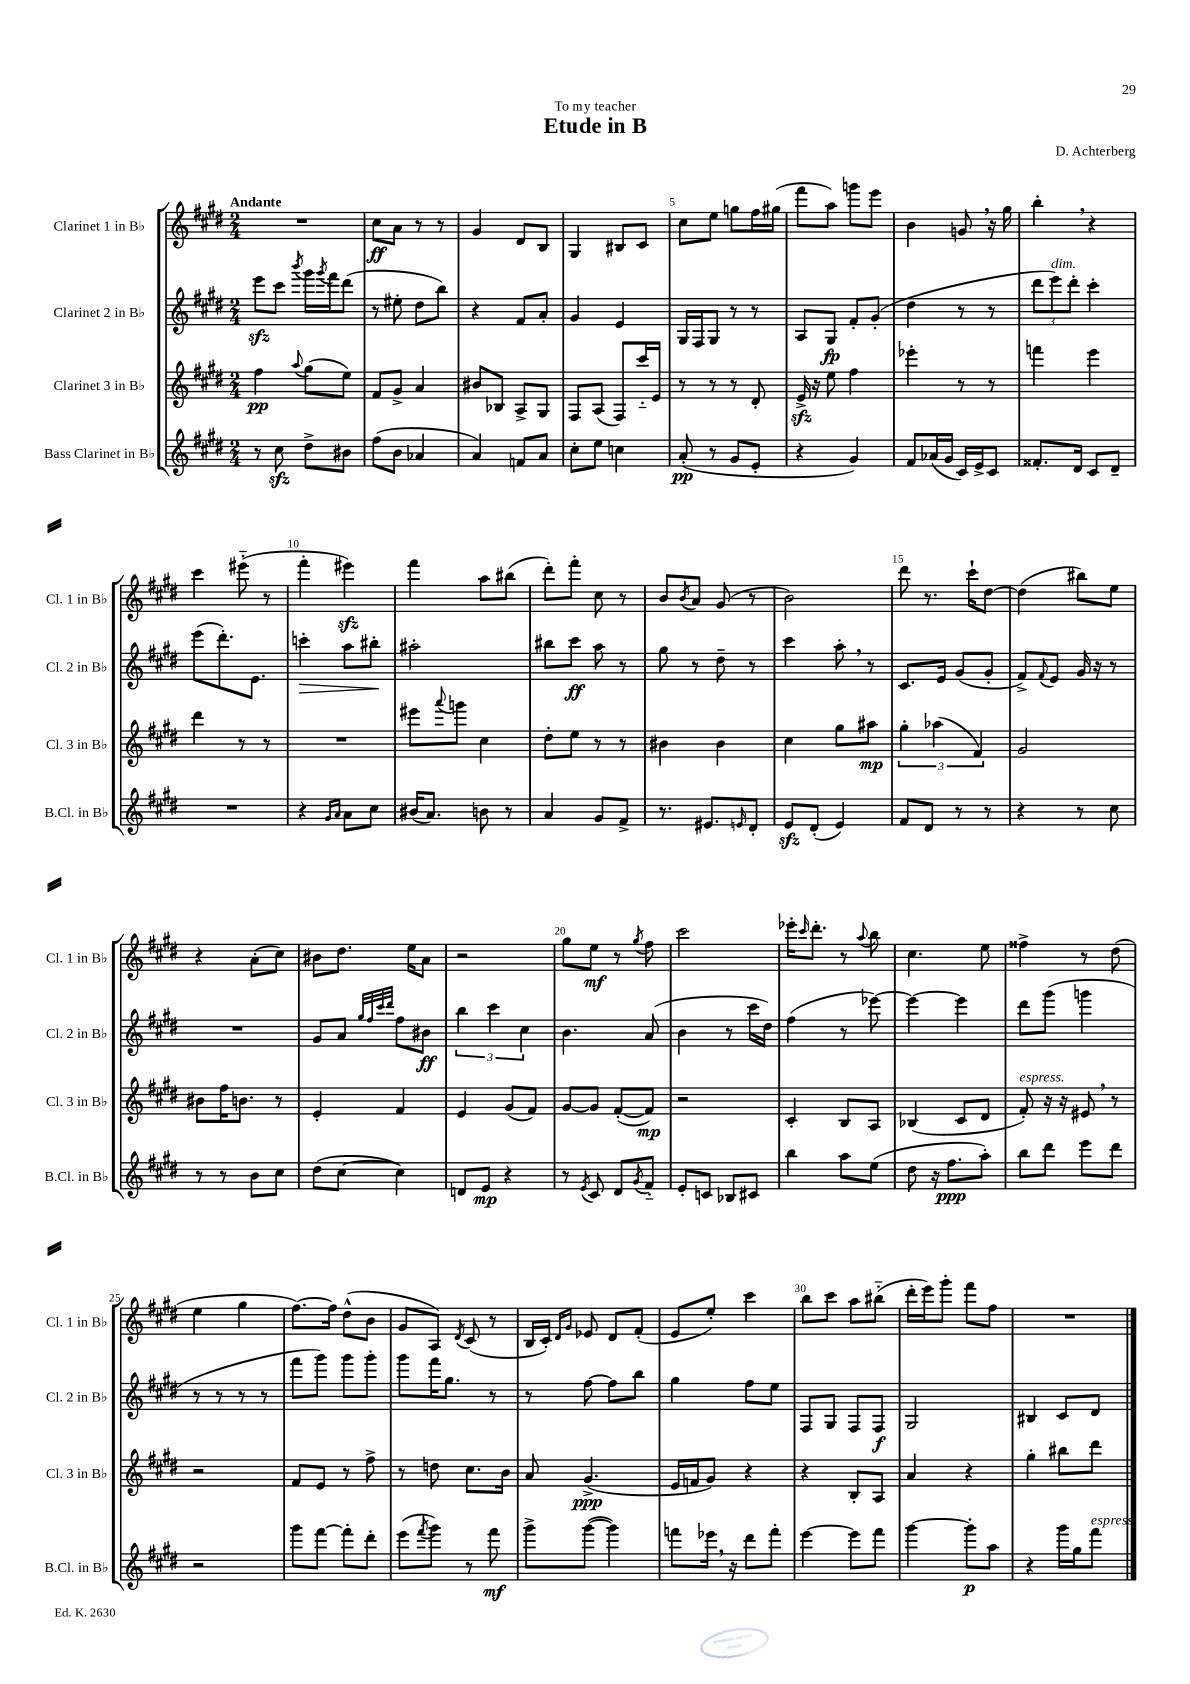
\header { title = "Etude in B" composer = "D. Achterberg" dedication = "To my teacher" }
<<
\new StaffGroup <<
\new Staff = "s0" \with { instrumentName = "Clarinet 1 in Bb" shortInstrumentName = "Cl. 1 in Bb" } {
    \clef treble \key e \major \numericTimeSignature \time 2/4 \tempo "Andante"
    R2 |
    cis''8\ff a'8 r8 r8 |
    gis'4 dis'8 b8 |
    gis4 bis8 cis'8 |
    cis''8 e''8 g''8 fis''16 gis''16( |
    fis'''8 a''8) g'''8 e'''8 |
    b'4 g'8 \breathe r16 gis''16 |
    b''4-. \breathe r4 |
    cis'''4 eis'''8-_( r8 |
    fis'''4-. eis'''4\sfz) |
    fis'''4 a''8 bis''8( |
    dis'''8-.) fis'''8-. cis''8 r8 |
    b'8 \acciaccatura { b'8 } a'8 gis'8( r8 |
    b'2) |
    dis'''8 r8. cis'''16-! dis''8~ |
    dis''4( bis''8) e''8 |
    r4 a'8-.( cis''8) |
    bis'8 dis''8. e''16 a'8 |
    r2 |
    gis''8 e''8\mf r8 \acciaccatura { gis''8 } fis''8 |
    cis'''2 |
    ees'''16-. \grace { cis'''16 } dis'''8.-. r8 \appoggiatura { a''8 } b''8 |
    cis''4. e''8 |
    fisis''4-> r8 dis''8( |
    e''4 gis''4 |
    fis''8.~) fis''16 dis''8-^( b'8 |
    gis'8 a8) \acciaccatura { dis'8 } cis'8( r8 |
    b16 cis'16-.) \grace { dis'16 gis'16 } ees'8 dis'8 fis'8-.( |
    e'8 e''8-.) cis'''4 |
    b''8 cis'''8 a''8 bis''8-_( |
    dis'''16-. e'''16) gis'''8-. fis'''8 fis''8 |
    R2 \bar "|." |
}
\new Staff = "s1" \with { instrumentName = "Clarinet 2 in Bb" shortInstrumentName = "Cl. 2 in Bb" } {
    \clef treble \key e \major \numericTimeSignature \time 2/4
    e'''8\sfz cis'''8 \acciaccatura { b'''8 } gis'''16 \acciaccatura { gis'''8 } fis'''16 dis'''8( |
    r8 eis''8-. dis''8 b''8) |
    r4 fis'8 a'8-. |
    gis'4 e'4 |
    gis16 fis16 gis8 r8 r8 |
    a8 gis8\fp fis'8-. gis'8-.( |
    dis''4 r8 r8 |
    \tuplet 3/2 { dis'''8 e'''8^\markup { \italic "dim." }) dis'''8-. } cis'''4-. |
    e'''8( dis'''8.-.) e'8. |
    c'''4-.\> a''8 bis''8-.\! |
    ais''2-. |
    bis''8 cis'''8\ff a''8 r8 |
    gis''8 r8 dis''8-- r8 |
    cis'''4 a''8-. \breathe r8 |
    cis'8. e'16 gis'8( gis'8-. |
    fis'8->) \appoggiatura { fis'8 } e'8 gis'16 r16 r8 |
    R2 |
    gis'8 a'8 \grace { gis''32 fis''32 cis'''32 dis'''32 } fis''8 bis'8\ff |
    \tuplet 3/2 { b''4 cis'''4 cis''4 } |
    b'4. a'8( |
    b'4 r8 cis'''16 dis''16) |
    fis''4( r8 ees'''8~) |
    ees'''4~ ees'''4 |
    dis'''8 gis'''8( g'''4 |
    r8 r8 r8 r8 |
    fis'''8 gis'''8) gis'''8 gis'''8-. |
    gis'''8 fis'''16 gis''8. r8 |
    r8 fis''8~ fis''8 b''8 |
    gis''4 fis''8 e''8 |
    fis8 gis8 fis8 fis8\f |
    gis2 |
    bis4 cis'8 dis'8 \bar "|." |
}
\new Staff = "s2" \with { instrumentName = "Clarinet 3 in Bb" shortInstrumentName = "Cl. 3 in Bb" } {
    \clef treble \key e \major \numericTimeSignature \time 2/4
    fis''4\pp \appoggiatura { a''8 } gis''8( e''8) |
    fis'8 gis'8-> a'4 |
    bis'8 bes8 a8-> gis8 |
    fis8 a8( fis8) cis'''16-_ e'16 |
    r8 r8 r8 dis'8-. |
    e'16->\sfz r16 e''8 fis''4 |
    ees'''4-. r8 r8 |
    f'''4 e'''4 |
    dis'''4 r8 r8 |
    R2 |
    eis'''8 \appoggiatura { a'''8 } g'''8 cis''4 |
    dis''8-. e''8 r8 r8 |
    bis'4 bis'4 |
    cis''4 gis''8 ais''8\mp |
    \tuplet 3/2 { gis''4-. aes''4( fis'4) } |
    gis'2 |
    bis'8 fis''16 b'8. r8 |
    e'4-. fis'4 |
    e'4 gis'8( fis'8) |
    gis'8~ gis'8 fis'8~-.( fis'8\mp) |
    r2 |
    cis'4-. b8 a8 |
    bes4( cis'8 dis'8 |
    fis'8-.^\markup { \italic "espress." }) r16 r16 eis'8 \breathe r8 |
    r2 |
    fis'8 e'8 r8 fis''8-> |
    r8 d''8 cis''8. b'16 |
    a'8 gis'4.->\ppp( |
    e'16 f'16 gis'8) r4 |
    r4 b8-. a8 |
    a'4 r4 |
    gis''4-. bis''8 dis'''8 \bar "|." |
}
\new Staff = "s3" \with { instrumentName = "Bass Clarinet in Bb" shortInstrumentName = "B.Cl. in Bb" } {
    \clef treble \key e \major \numericTimeSignature \time 2/4
    r8 cis''8\sfz dis''8-> bis'8 |
    fis''8( b'8 aes'4 |
    a'4) f'8 a'8 |
    cis''8-. e''8 c''4 |
    a'8-.\pp( r8 gis'8 e'8-. |
    r4 gis'4) |
    fis'8 aes'16( gis'16 cis'16) e'16-> cis'8 |
    fisis'8.-. dis'16 cis'8 dis'8-- |
    R2 |
    r4 \grace { gis'16 a'16 } a'8 cis''8 |
    bis'16( a'8.) b'8 r8 |
    a'4 gis'8 fis'8-> |
    r8. eis'8. \grace { e'16 } dis'8-. |
    e'8\sfz dis'8-.( e'4) |
    fis'8 dis'8 r8 r8 |
    r4 r8 cis''8 |
    r8 r8 b'8 cis''8 |
    dis''8( cis''8~ cis''4) |
    d'8 e'8\mp r4 |
    r8 \acciaccatura { e'8 } cis'8 dis'8 \acciaccatura { gis'8 } fis'8-_ |
    e'8-. c'8 bes8 cis'8 |
    b''4 a''8 e''8( |
    dis''8 r16 fis''8.\ppp a''8-.) |
    b''8 dis'''8 e'''8 dis'''8 |
    r2 |
    gis'''8 fis'''8~ fis'''8-. dis'''8-. |
    e'''8( \acciaccatura { fis'''8 } gis'''8) r8 fis'''8\mf |
    gis'''8-> gis'''8~( gis'''4) |
    f'''8 ees'''16 \breathe r16 dis'''8 f'''8-. |
    e'''4~ e'''8 fis'''8 |
    gis'''4~ gis'''8-.\p a''8 |
    r4 gis'''16 gis''16 fis'''8^\markup { \italic "espress." } \bar "|." |
}
>>
>>
\layout { \context { \Score \override BarNumber.break-visibility = ##(#f #t #t) barNumberVisibility = #(every-nth-bar-number-visible 5) } }
